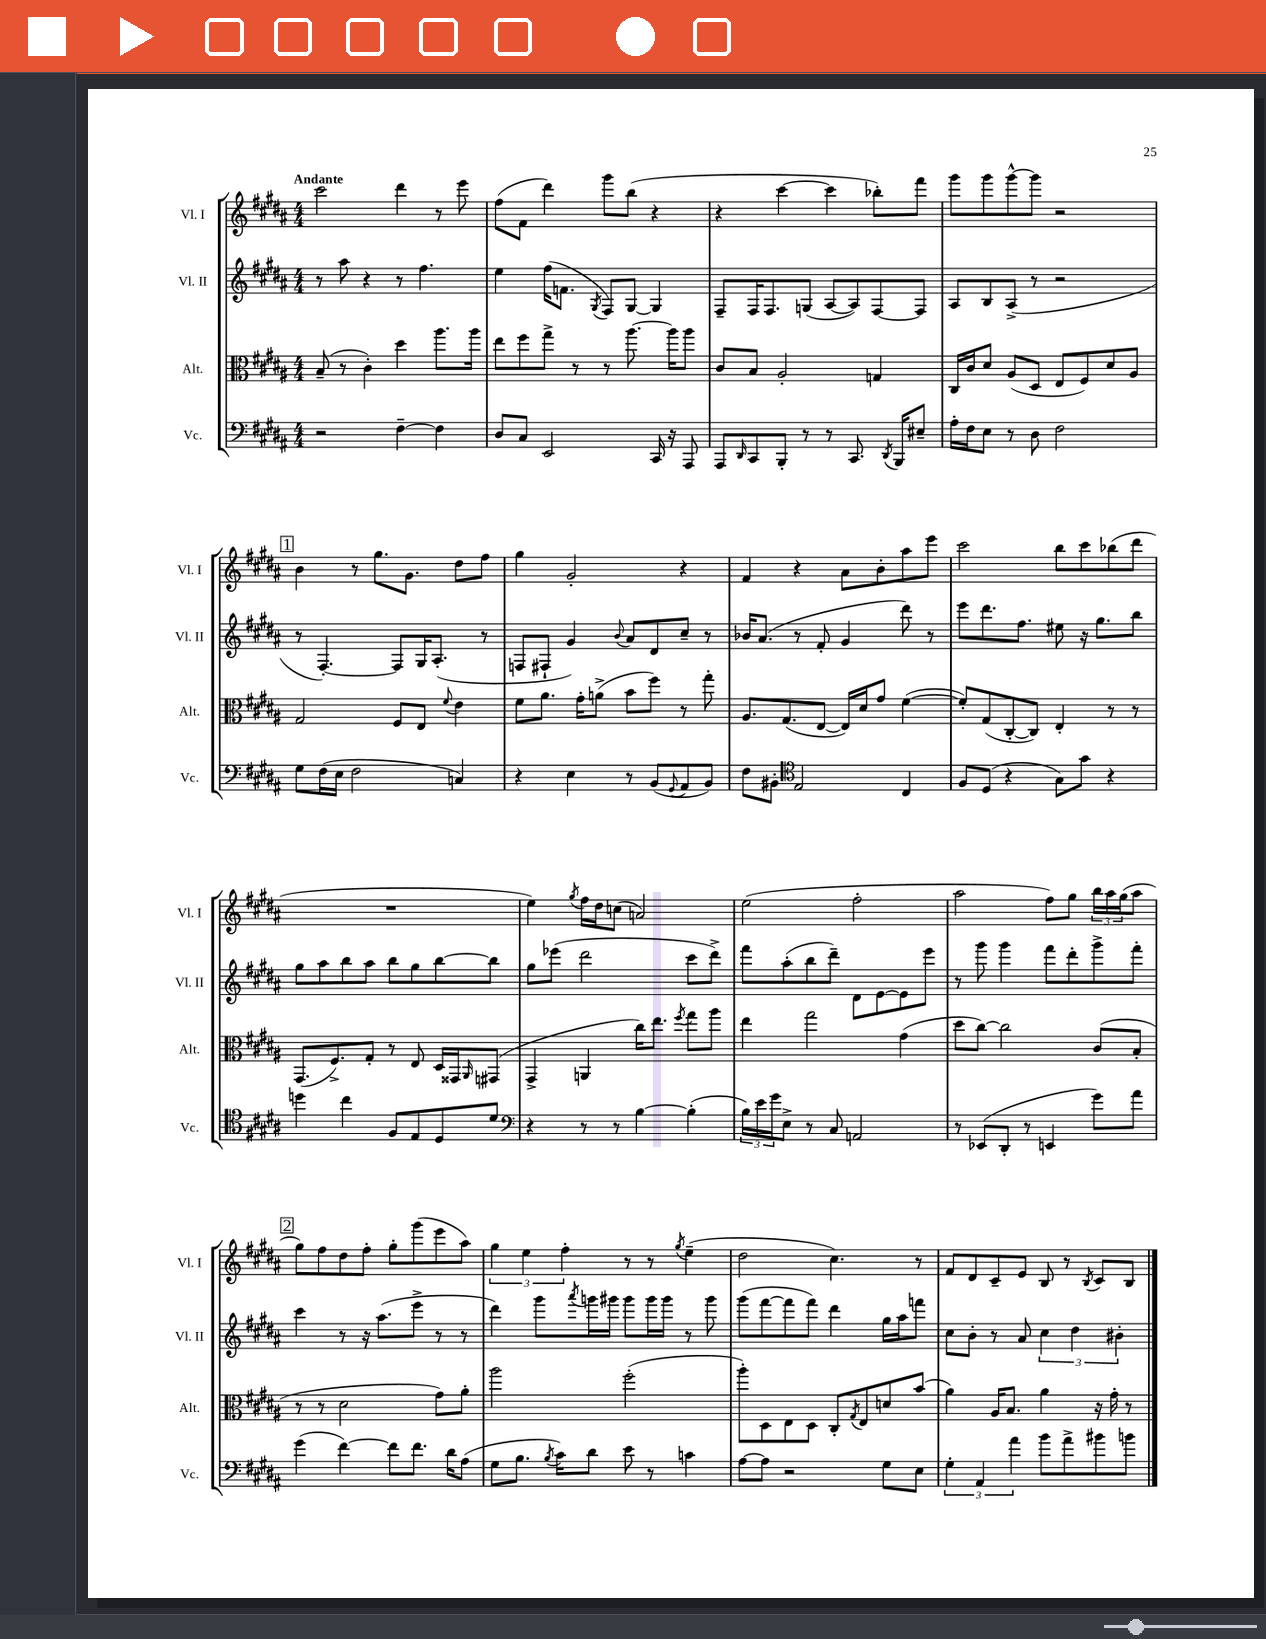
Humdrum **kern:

**kern	**kern	**kern	**kern
*staff4	*staff3	*staff2	*staff1
*clefF4	*clefC3	*clefG2	*clefG2
*k[f#c#g#d#a#]	*k[f#c#g#d#a#]	*k[f#c#g#d#a#]	*k[f#c#g#d#a#]
*M4/4	*M4/4	*M4/4	*M4/4
2r	(8B~/	8r	2ccc#\
.	8r	8aa#\	.
.	4c#'\)	4r	.
[4F#~\	4dd#\	8r	4ddd#\
.	.	4.ff#\	.
4F#\]	8.aa#\L	.	8r
.	.	.	8eee\
.	16aa#\Jk	.	.
=	=	=	=
8D#/L	8ee\L	4ee\	(8ff#\L
8C#/J	8ff#\	.	8f#\J
2EE/	8gg#^\J	(16ff#\LK	4ddd#\)
.	.	8.f\J	.
.	8r	.	.
.	.	8qG#/	.
.	8r	8F#/L)	8ggg#\L
.	[8.aa#\	[8G#/J	(8bb\J
16CC#/	.	4G#/]	4r
16r	16aa#\]LK	.	.
8AAA#/	8aa#\J	.	.
=	=	=	=
8AAA#/L	8c#/L	8F#~/L	4r
16qqDD#/	.	.	.
8CC#/	8B/J	16F#/K	.
.	.	8.F#/	.
8BBB'/J	2A#'/	.	[4ccc#\
8r	.	(8G/J	.
8r	.	[8A#/L	4ccc#\]
8.CC#/	.	8A#/])	.
.	4G/	[8F#/	8bb-'\L)
8qDD#/	.	.	.
16BBB/LK	.	.	.
8E#~/J	.	8F#/]J	8fff#\J
=	=	=	=
16A#'\LL	16C#/LL	8A#/L	8ggg#\L
16F#\J	16c#/J	.	.
8E\J	8d#/J	8B/	8ggg#\
8r	(8A#/L	(8A#^/J	[8ggg#^^\
8D#\	8D#/J	8r	8ggg#\]J
2F#\	8E/L	2r	2r
.	8F#/)	.	.
.	8d#/	.	.
.	8A#/J	.	.
=	=	=	=
8G#\L	2G#/	8r	4b\
(16F#\L	.	[4.F#'/)	.
16E\JJ	.	.	.
2F#\	.	.	8r
.	.	.	8.gg#\L
.	8F#/L	8F#/]L	.
.	.	.	8.g#\J
.	8E/J	16G#/K	.
.	.	(8.A#'/J	.
.	8qqf#/	.	.
4C/)	4e\	.	8dd#\L
.	.	8r	8ff#\J
=	=	=	=
4r	8f#\L	8F/L	4gg#\
.	8.a#\J	8F#`/J	.
4E\	.	4g#/)	2g#'/
.	16g#'\LK	.	.
.	(8a^\J	.	.
.	.	8qqb/	.
8r	8b\L	8a#/L	.
(8BB/L	8ff#\J)	8d#/	.
8qqGG#/	.	.	.
8AA#/	8r	8cc#~/J	4r
8BB/J)	8gg#'\	8r	.
=	=	=	=
8F#\L	8.A#/L	16b-/LK	4f#/
.	.	(8.a#/J	.
8BB#'\J	.	.	.
.	(8.G#/	.	.
*clefC4	*	*	*
2E/	.	8r	4r
.	[8E/J	8f#'/	.
.	16E/]LL)	4g#/	8a#\L
.	16d#/J	.	.
.	8g#/J	.	8b'\
4C#/	([4f#\	8ddd#\)	8aa#\
.	.	8r	8eee\J
=	=	=	=
8F#/L	8f#'/]L)	8eee\L	2ccc#\
(8D#/J	(8G#/	8.ddd#\	.
4r	[8C#'/	.	.
.	.	8.ff#\J	.
.	8C#/]J)	.	.
8G#\L)	4E'/	8ee#\	8bb\L
8g#\J	.	16r	8ccc#\
.	.	8.gg#\L	.
4r	8r	.	(8bb-\
.	8r	8bb\J	8ddd#\J
=	=	=	=
4dd\	(8.GG#/L	8gg#\L	1r
.	.	8aa#\	.
.	8.F#^/)	.	.
4cc#\	.	8bb\	.
.	8G#'/J	8aa#\J	.
8F#/L	8r	8bb\L	.
8E/	8E/	8gg#\	.
8D#/	16D#/LL	[8bb\	.
.	16GG##/J	.	.
.	16qqAA#/	.	.
8d#/J	(8GG#/J	8bb\]J	.
=	=	=	=
*clefF4	*	*	*
4r	4GG#^/	8gg#\L	4ee\)
.	.	(8eee-\J	.
.	.	.	8qgg#/
8r	4AA/	2ddd#\	16ff#\LL
.	.	.	16dd#\J
8r	.	.	(8cc\J
[4B\	16cc#\LK)	.	2a/)
.	8.ee\J	.	.
.	8qff#/	.	.
(4B'\]	8gg#\L	8ccc#\L	.
.	8aa#\J	8ddd#^\J)	.
=	=	=	=
24B\LL)	4ee\	8fff#\L	(2ee\
24e\	.	.	.
24g#\J	.	.	.
8E^\J	.	(8aa#'\	.
8r	2gg#\	8bb\	.
8C#/	.	8ddd#~\J)	.
2AA/	.	8d#\L	2ff#'\
.	.	[8e\	.
.	(4g#\	8e\]	.
.	.	8eee\J	.
=	=	=	=
8r	8dd#\L	8r	2aa#\
(8EE-/L	[8cc#\J)	8ggg#\	.
8DD#'/J	2cc#\]	4ggg#\	.
8r	.	.	.
4EE/	.	8fff#\L	8ff#\L)
.	.	8ddd#'\	8gg#\J
8g#\L)	(8c#/L	8ggg#^\	24bb\LL
.	.	.	24aa#\
.	.	.	(24gg#\J
8a#\J	8B'/J	8fff#'\J	8aa#\J
=	=	=	=
(4g#\	8r	4ccc#\	8gg#\L)
.	8r	.	8ff#\
[4f#\)	2d#\	8r	8dd#\
.	.	16r	8ff#'\J
.	.	(8.aa#\L	.
8f#\]L	.	.	8gg#'\L
8.f#\J	.	8eee^\J	(8ggg#\
.	8g#\L)	8r	8eee\
16d#\LK	.	.	.
(8A#\J	8a#'\J	8r	8aa#\J)
=	=	=	=
8G#\L	2aa#\	4ddd#\)	6gg#\
8.B\J	.	.	.
.	.	.	6ee\
.	.	8ggg#\L	.
8qB/	.	.	.
16c#\LK)	.	.	.
.	.	.	6ff#'\
.	.	8qaaa#/	.
8d#\J	.	16ggg\L	.
.	.	16ggg#\JJ	.
8e\	(2ff#'\	8ggg#\L	8r
8r	.	16ggg#\L	8r
.	.	16ggg#\JJ	.
.	.	.	8qgg#/
4c\	.	8r	(4ee~\
.	.	8ggg#\	.
=	=	=	=
[8A#\L	8aa#'\L)	(8ggg#\L	2dd#\
8A#\]J	8D#\	[8fff#\	.
2r	8E\	8fff#\]	.
.	8D#\J	8fff#\J)	.
.	8C#'/L	4ddd#\	4.cc#\)
.	8qG#/	.	.
.	8E/	.	.
8G#\L	8d/	16gg#\LL	.
.	.	16aa#\J	.
8E\J	(8b/J	8fff\J	8r
=	=	=	=
6G#'\	4a#\)	8cc#\L	8f#/L
.	.	8b'\J	8d#/
6AA#/	.	.	.
.	16A#/LK	8r	8c#~/
.	8.B/J	.	.
6a#\	.	.	.
.	.	8a#/	8e/J
8b\L	4a#\	6cc#\	8B/
8a#^\	.	.	8r
.	.	6dd#\	.
.	.	.	8qB/
8b#\	16r	.	8c#/L
.	16g#'\	.	.
.	.	6b#'\	.
8b\J	8r	.	8B/J
==	==	==	==
*-	*-	*-	*-
